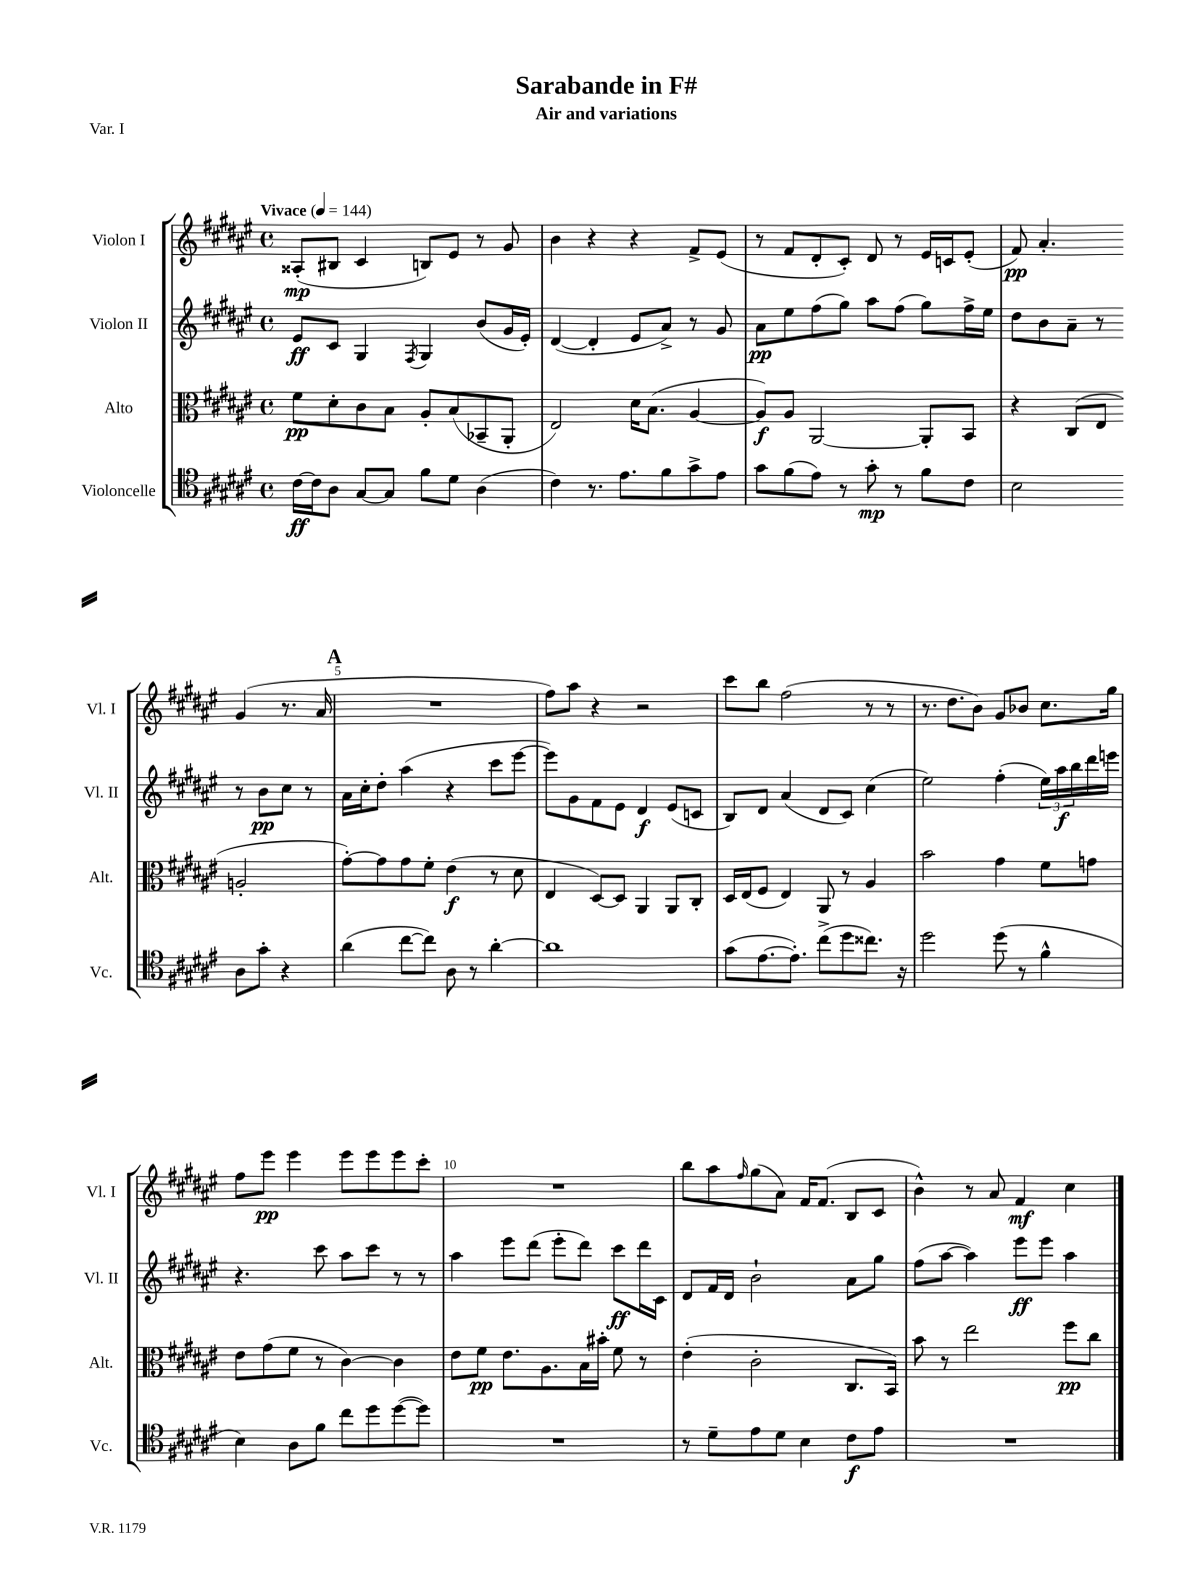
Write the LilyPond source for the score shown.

\header { title = "Sarabande in F#" subtitle = "Air and variations" piece = "Var. I" }
<<
\new StaffGroup <<
\new Staff = "s0" \with { instrumentName = "Violon I" shortInstrumentName = "Vl. I" } {
    \clef treble \key fis \major \defaultTimeSignature \time 4/4 \tempo "Vivace" 4 = 144
    aisis8-.\mp( bis8 cis'4 b8) eis'8 r8 gis'8 |
    b'4 r4 r4 fis'8-> eis'8( |
    r8 fis'8 dis'8-. cis'8-.) dis'8 r8 eis'16 c'16 eis'8-.( |
    fis'8\pp) ais'4.-. gis'4( r8. ais'16 |
    \mark \markup { \bold "A" } R1 |
    fis''8) ais''8 r4 r2 |
    cis'''8 b''8 fis''2( r8 r8 |
    r8. dis''8. b'8) gis'8 bes'8 cis''8. gis''16 |
    fis''8 eis'''8\pp eis'''4 eis'''8 eis'''8 eis'''8 cis'''8-. |
    R1 |
    b''8 ais''8 \grace { fis''16 } gis''8( ais'8) fis'16 fis'8.( b8 cis'8 |
    b'4-^) r8 ais'8 fis'4\mf cis''4 \bar "|." |
}
\new Staff = "s1" \with { instrumentName = "Violon II" shortInstrumentName = "Vl. II" } {
    \clef treble \key fis \major \defaultTimeSignature \time 4/4
    eis'8\ff cis'8 gis4 \acciaccatura { fis8 } gis4 b'8( gis'16 eis'16-.) |
    dis'4~( dis'4-. eis'8 ais'8->) r8 gis'8 |
    ais'8\pp eis''8 fis''8( gis''8) ais''8 fis''8( gis''8) fis''16-> eis''16 |
    dis''8 b'8 ais'8-- r8 r8 b'8\pp cis''8 r8 |
    \mark \markup { \bold "A" } ais'16 cis''16-. dis''8-. ais''4( r4 cis'''8 eis'''8~ |
    eis'''8) gis'8 fis'8 eis'8 dis'4\f eis'8( c'8 |
    b8) dis'8 ais'4( dis'8 cis'8) cis''4( |
    eis''2) fis''4-.( \tuplet 3/2 { eis''16) ais''16\f b''16 } dis'''16 e'''16 |
    r4. cis'''8 ais''8 cis'''8 r8 r8 |
    ais''4 eis'''8 dis'''8( eis'''8-. dis'''8) cis'''8\ff dis'''16 cis'16 |
    dis'8 fis'16 dis'16 b'2-! ais'8 gis''8 |
    fis''8( ais''8~ ais''4) eis'''8\ff eis'''8 ais''4 \bar "|." |
}
\new Staff = "s2" \with { instrumentName = "Alto" shortInstrumentName = "Alt." } {
    \clef alto \key fis \major \defaultTimeSignature \time 4/4
    fis'8\pp dis'8-. cis'8 b8 ais8-. b8( bes,8-- ais,8-. |
    eis2) dis'16 b8.( ais4~ |
    ais8\f) ais8 ais,2~ ais,8-. b,8 |
    r4 cis8( eis8 a2-. |
    \mark \markup { \bold "A" } gis'8~-.) gis'8 gis'8 fis'8-. eis'4\f( r8 dis'8 |
    eis4 dis8~) dis8 ais,4 ais,8 cis8-. |
    dis16 eis16( fis8 eis4) ais,8 r8 ais4 |
    b'2 gis'4 fis'8 g'8 |
    eis'8 gis'8( fis'8 r8 cis'4~) cis'4 |
    eis'8 fis'8\pp eis'8. ais8. b16 bis'16-. fis'8 r8 |
    eis'4-.( cis'2-. cis8. b,16) |
    b'8 r8 eis''2 fis''8\pp cis''8 \bar "|." |
}
\new Staff = "s3" \with { instrumentName = "Violoncelle" shortInstrumentName = "Vc." } {
    \clef tenor \key fis \major \defaultTimeSignature \time 4/4
    cis'16~\ff cis'16 ais8 gis8~ gis8 fis'8 dis'8 ais4( |
    cis'4) r8. eis'8. fis'8 gis'8-> eis'8 |
    gis'8 fis'8( eis'8) r8 gis'8-.\mp r8 fis'8 cis'8 |
    b2 ais8 gis'8-. r4 |
    \mark \markup { \bold "A" } ais'4( cis''8~ cis''8) ais8 r8 ais'4~-. |
    ais'1 |
    gis'8( eis'8.~ eis'8.-.) cis''8->( dis''8 cisis''8.) r16 |
    dis''2 dis''8( r8 fis'4-^ |
    b4) ais8 fis'8 cis''8 dis''8 dis''8~( dis''8) |
    R1 |
    r8 dis'8-- eis'8 dis'8 b4 cis'8\f eis'8 |
    R1 \bar "|." |
}
>>
>>
\layout { \context { \Score \override BarNumber.break-visibility = ##(#f #t #t) barNumberVisibility = #(every-nth-bar-number-visible 5) } }
